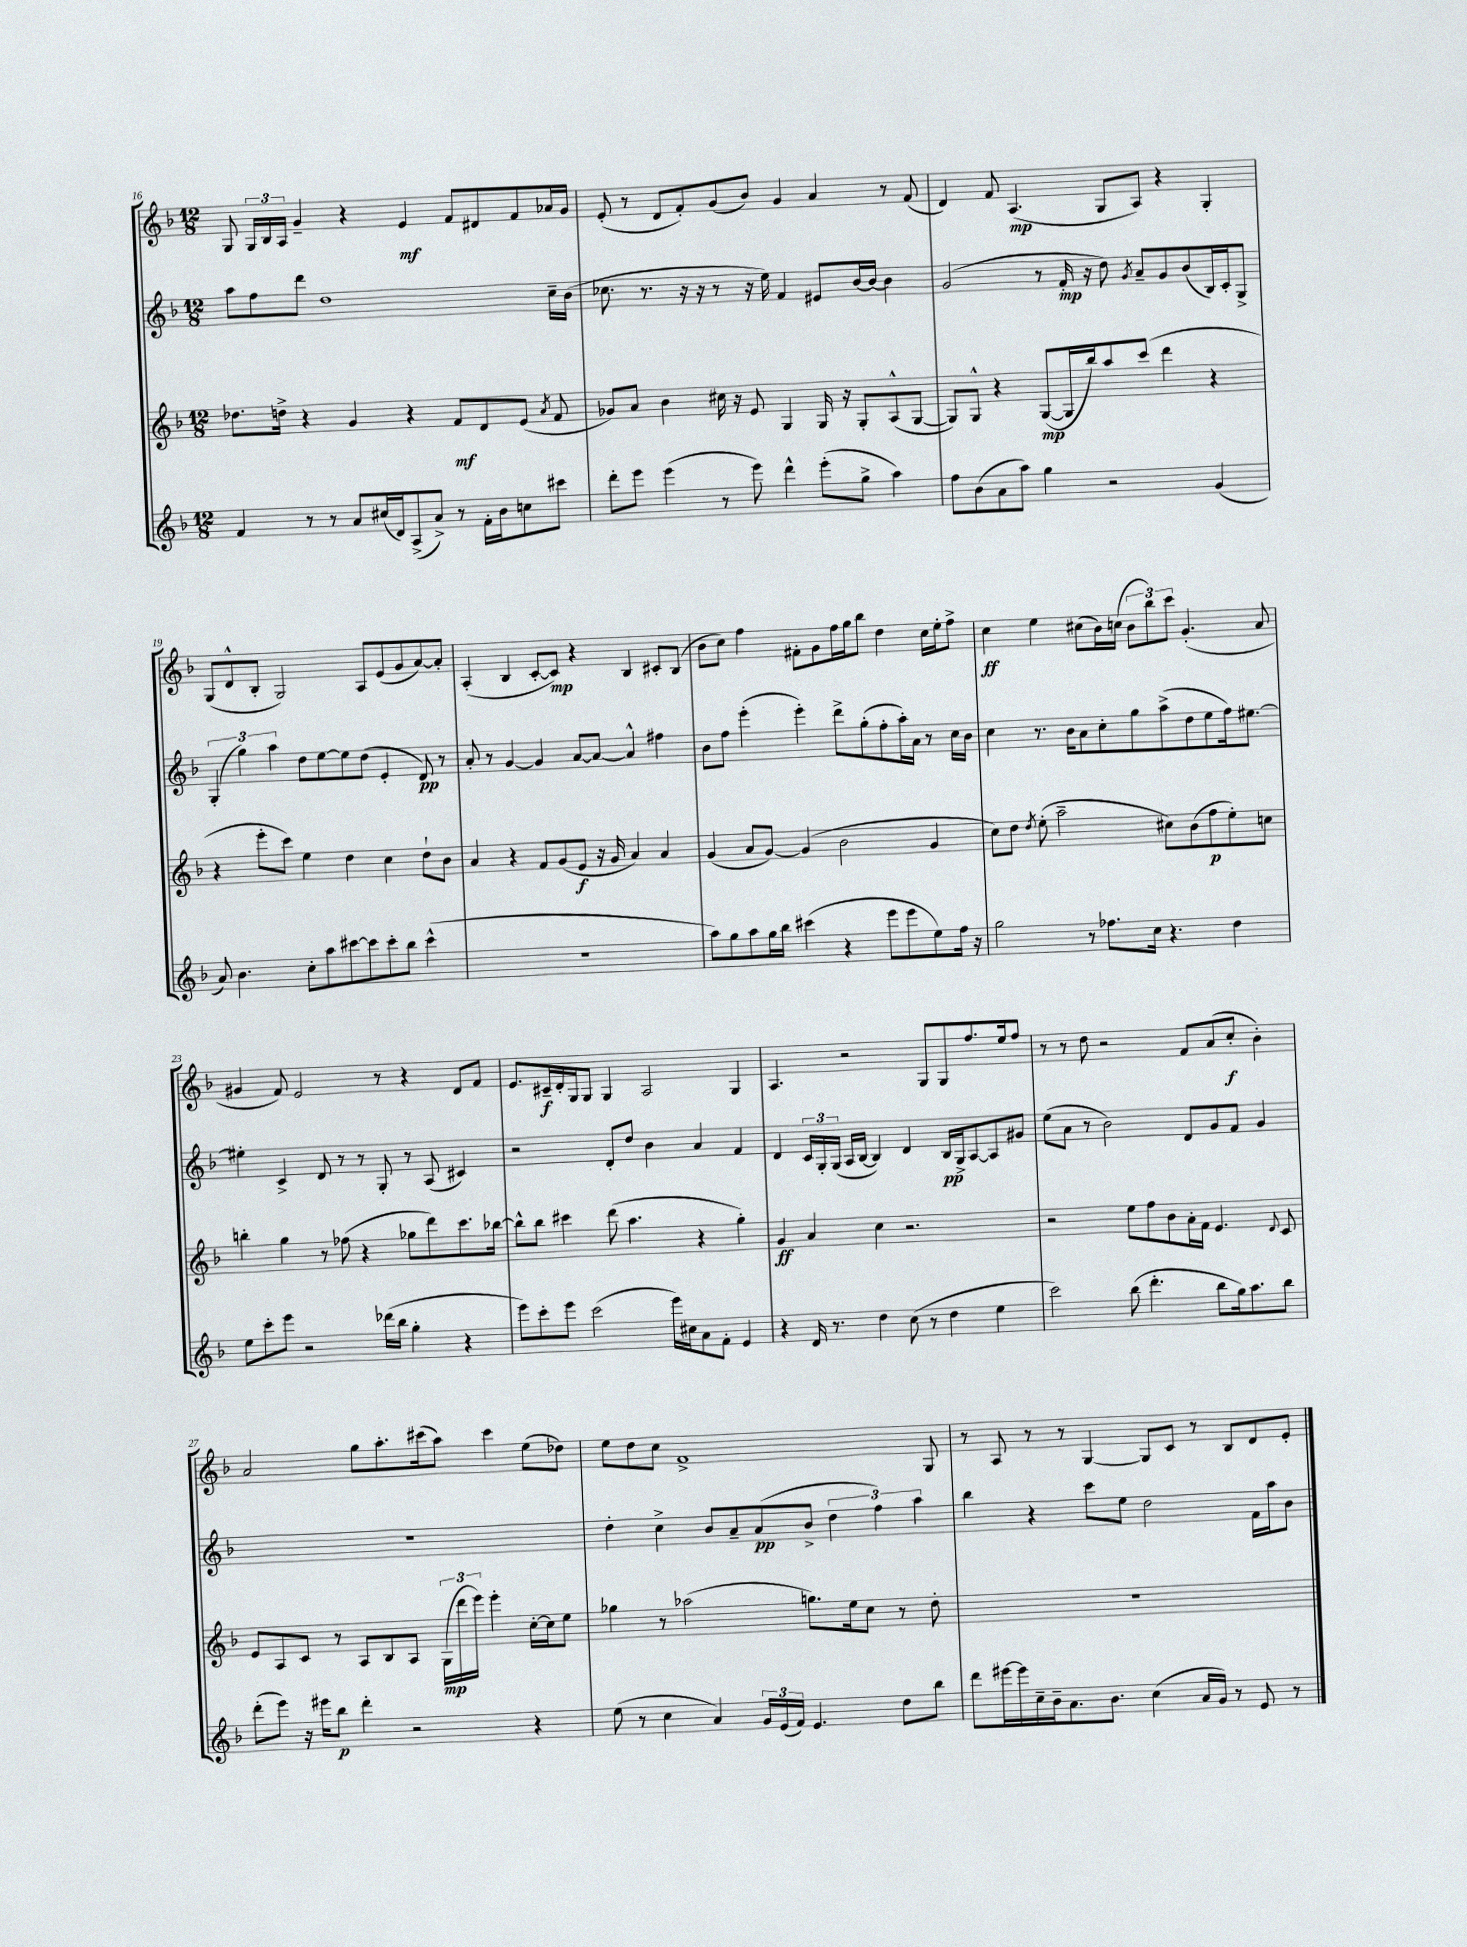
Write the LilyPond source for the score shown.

<<
\new StaffGroup <<
\new Staff = "s0" {
    \clef treble \key f \major \numericTimeSignature \time 12/8
    \autoBeamOff g8 \tuplet 3/2 { g16[ bes16 a16] } g'4-- r4 e'4\mf f'8[ dis'8 f'8 aes'16 g'16] |
    e'8-.( r8 d'8[ f'8-.) g'8( bes'8]) g'4 a'4 r8 f'8( |
    d'4) f'8 a4.\mp( g8[ a8]) r4 g4-. |
    g8[( d'8-^ bes8]-. g2) a8[ e'8( g'8 a'8~) a'8]-. |
    a4-.( bes4 c'8[~-. c'8]\mp) r4 bes4 cis'8[-. bes8]( |
    bes'8[ c''8]) f''4 fis'8[-. g'8 f''16 g''16 bes''8] d''4 c''16[ e''16-. f''8]-> |
    c''4\ff e''4 cis''8[( bes'16) c''16]( \tuplet 3/2 { bes'8[ bes''8) c'''8] } g'4.-.( a'8 |
    gis'4 f'8) e'2 r8 r4 d'8[ f'8] |
    e'8.[ cis'16--\f d'16-. g16 g8] g4 a2 g4 |
    a4. r2 g8[ g8 f''8. e''16 f''8] |
    r8 r8 d''8 r2 f'8[ a'8( c''8]-.\f bes'4-.) |
    a'2 g''8[ a''8.-. cis'''16( a''8]) cis'''4 e''8[( des''8]) |
    e''8[ d''8 c''8] f'1-> g8 |
    r8 a8 r8 r8 g4~ g8[ c'8] r8 bes8[ d'8 e'8]-. \bar "|." |
}
\new Staff = "s1" {
    \clef treble \key f \major \numericTimeSignature \time 12/8
    \autoBeamOff a''8[ f''8 d'''8] d''1 c''16[-- bes'16]( |
    ces''8. r8. r16 r16 r8 r16 e''16) f'4 eis'8[ bes'16~ bes'16]~ bes'4 |
    g'2( r8 f'16-.\mp r16 d''8) \acciaccatura { g'8 } a'8[-- g'8 bes'8( bes16) c'16-. g8]-> |
    \tuplet 3/2 { g4-.( g''4) a''4 } d''8[ e''8~ e''8 d''8]( e'4-. d'8\pp) r8 |
    a'8-. r8 g'4~ g'4 a'8[~ a'8]~ a'4-^ fis''4 |
    bes'8[ f''8] e'''4-.( e'''4-.) d'''8[-> g''8-.( f''8-. a''16-.) a'16] r8 c''16[ bes'16] |
    c''4 r8. bes'16[ a'8 c''8-. g''8 a''8->( d''8 e''8 f''16) eis''8.]~ |
    eis''4-. c'4-> d'8 r8 r8 g8-. r8 a8( cis'4) |
    r2 d'8[-. d''8] bes'4 a'4 f'4 |
    d'4 \tuplet 3/2 { c'16[ g16-. g16]( } a16[ bes16]~ bes4) d'4 bes16[\pp g16-> a8~ a8 gis'8] |
    e''8[( a'8] r8 bes'2) d'8[ g'8 f'8] g'4 |
    R1. |
    d''4-. c''4-> bes'8[ a'8-- a'8\pp( bes'8]-> \tuplet 3/2 { d''4 f''4) a''4 } |
    bes''4 r4 c'''8[ e''8] d''2 f'16[ a''16 bes'8] \bar "|." |
}
\new Staff = "s2" {
    \clef treble \key f \major \numericTimeSignature \time 12/8
    \autoBeamOff des''8.[ d''16]-> r4 g'4 r4 f'8[\mf d'8 e'8]( \acciaccatura { a'8 } f'8 |
    ges'8[) a'8] bes'4 cis''16 r16 e'8 g4 g16 r16 g8[-. a8-^( g8]~ |
    g8[) g8]-^ r4 g8[~\mp( g16 bes''16) a''8 c'''8]( d'''4 r4 |
    r4 e'''8[-. c'''8]) e''4 d''4 c''4 d''8[-! bes'8] |
    a'4 r4 f'8[ g'8( e'8]\f r16 g'16 a'4) a'4 |
    g'4( a'8[ g'8]~) g'4( bes'2 g'4 |
    c''8[) d''8] \acciaccatura { d''8 } e''8-.( a''2-- cis''8[) bes'8( f''8\p e''8-.) c''8] |
    b''4-. g''4 r8 fes''8( r4 ges''8[ d'''8) c'''8. bes''16]~ |
    bes''8[-^ bes''8] cis'''4 d'''8( a''4. r4 g''4-.) |
    g'4\ff a'4 c''4 r2. |
    r2 e''8[ f''8 bes'8 a'16-. f'16] e'4. \appoggiatura { d'8 } c'8 |
    e'8[ a8 c'8] r8 a8[ bes8 a8] \tuplet 3/2 { g16[\mp( d'''16 e'''16]) } e'''4-. c''16[~-. c''16 e''8] |
    ges''4 r8 aes''2( g''8.[) e''16 c''8] r8 d''8-. |
    R1. \bar "|." |
}
\new Staff = "s3" {
    \clef treble \key f \major \numericTimeSignature \time 12/8
    \autoBeamOff f'4 r8 r8 a'8[ cis''16( d'16) a8->( a'8]->) r8 f'16[-. bes'16 c''8 cis'''8] |
    d'''8[-. e'''8] e'''4( r8 e'''8) d'''4-^ e'''8[-.( g''8]-> a''4) |
    f''8[ bes'8( a'8 a''8]) g''4 r2 g'4( |
    a'8) bes'4. c''8[-. a''8 cis'''8~ cis'''8 cis'''8-. bes''8] cis'''4-^( |
    r1. |
    a''8[) g''8 a''8 g''16 bes''16] cis'''4( r4 e'''8[ e'''8 e''8) f''16] r16 |
    g''2 r8 fes''8.[ c''16] r4. d''4 |
    e''8[ c'''8-. e'''8] r2 des'''16[( bes''16] g''4-. r4 |
    e'''8[) c'''8-. e'''8] c'''2( e'''16[) cis''16 a'8 f'8]-. e'4 |
    r4 d'16 r8. d''4 c''8( r8 d''4 e''4 |
    c'''2) bes''8( d'''4.-. bes''8[ g''16) a''8. bes''8] |
    d'''8[-.( e'''8]) r16 eis'''16[ bes''8]\p d'''4-. r2 r4 |
    e''8( r8 c''4 a'4) \tuplet 3/2 { g'16[ e'16( f'16]) } e'4. d''8[ bes''8] |
    d'''8[ eis'''16~ eis'''16 c''16-- bes'16-- a'8. bes'8.] c''4( a'16[ g'16]) r8 e'8 r8 \bar "|." |
}
>>
>>
\layout { \context { \Score currentBarNumber = #16 } }
